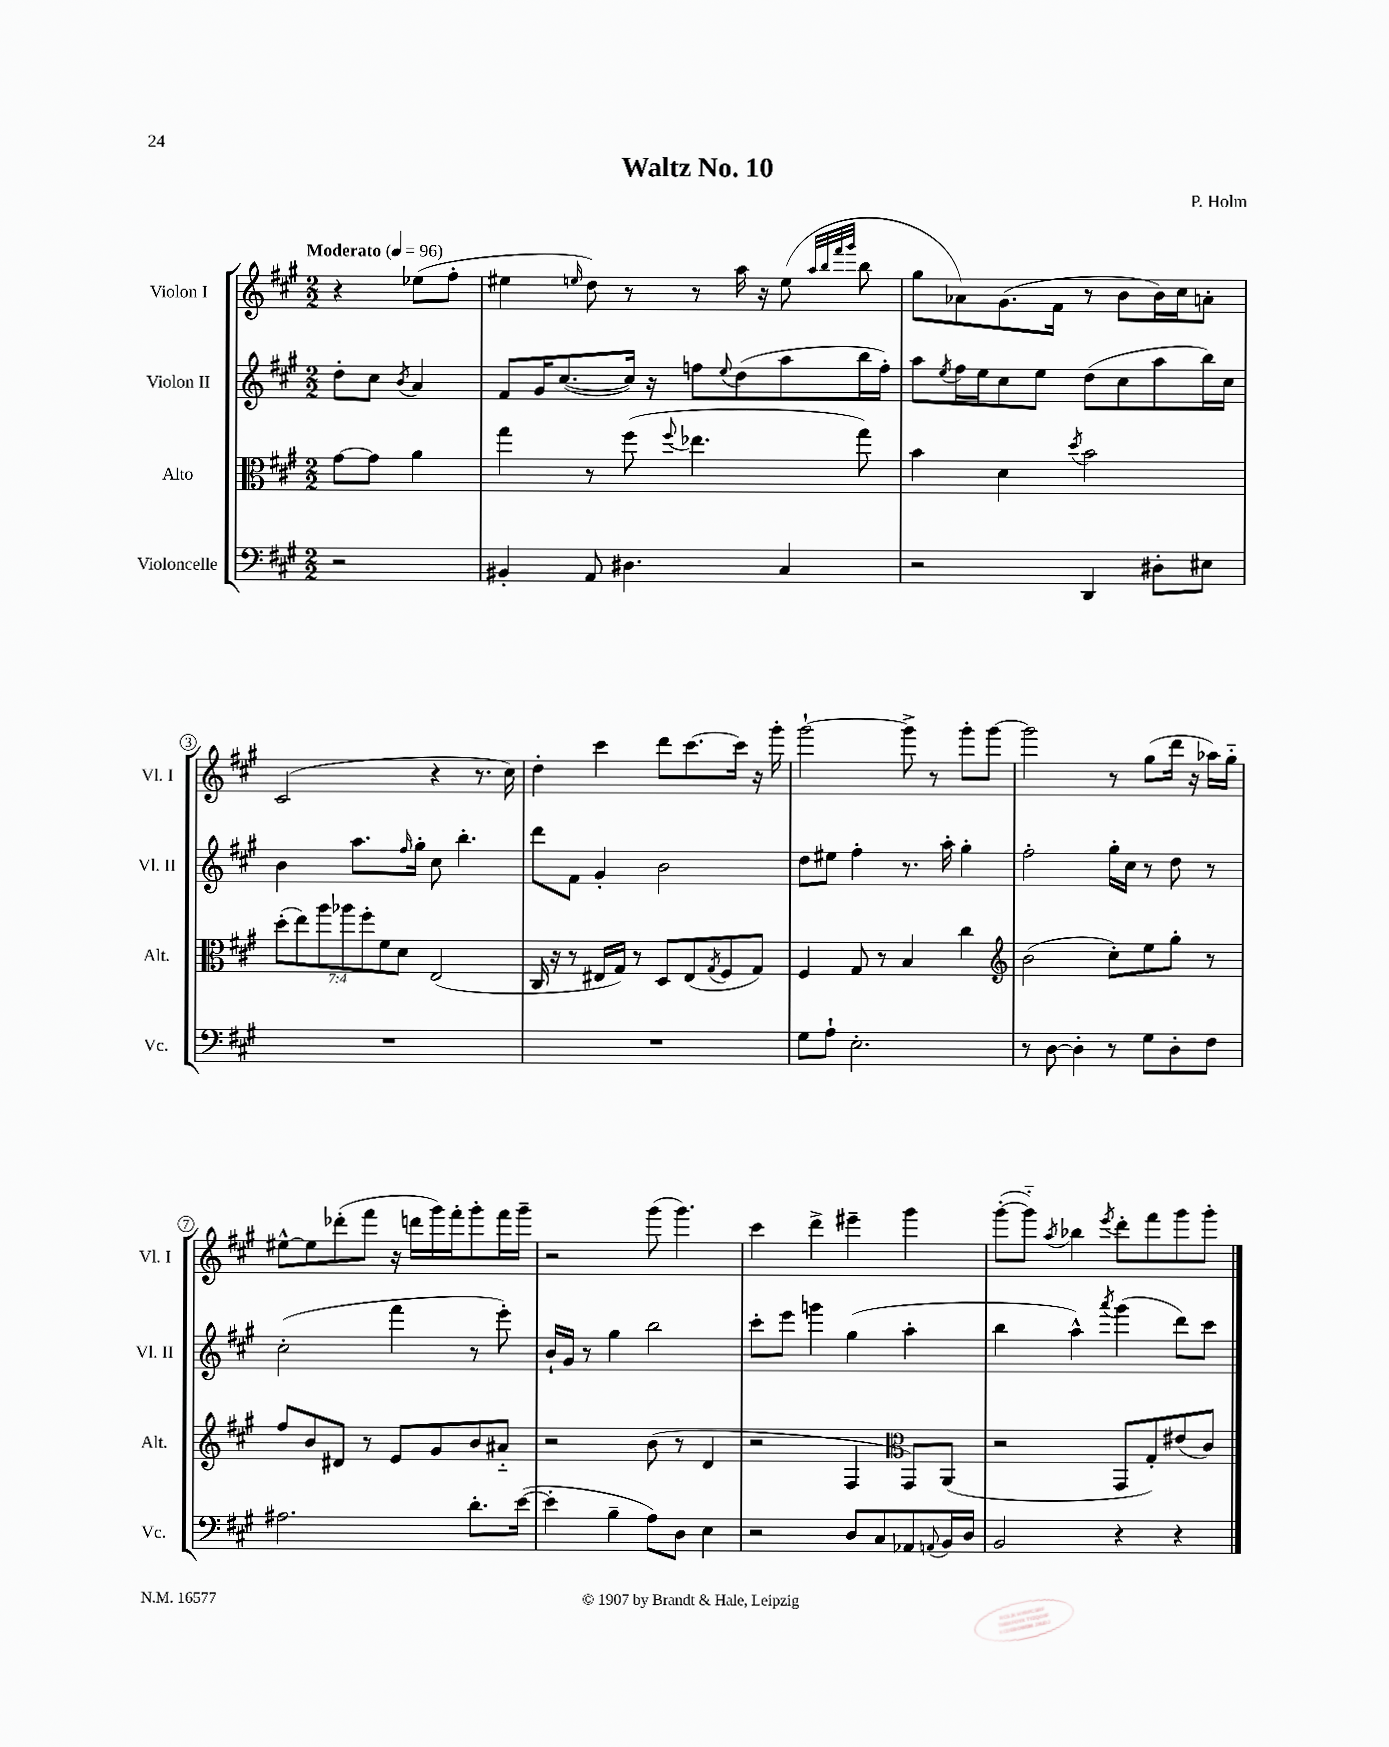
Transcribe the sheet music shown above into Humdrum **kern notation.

**kern	**kern	**kern	**kern
*part4	*part3	*part2	*part1
*staff4	*staff3	*staff2	*staff1
*I"Violoncelle	*I"Alto	*I"Violon II	*I"Violon I
*I'Vc.	*I'Alt.	*I'Vl. II	*I'Vl. I
*clefF4	*clefC3	*clefG2	*clefG2
*k[f#c#g#]	*k[f#c#g#]	*k[f#c#g#]	*k[f#c#g#]
*M2/2	*M2/2	*M2/2	*M2/2
*MM96	*MM96	*MM96	*MM96
=	=	=	=
!	!	!	!LO:TX:a:B:t=Moderato
2r	[8g#\L	8dd'\L	4r
.	8g#\J]	8cc#\J	.
.	.	8qb/	.
.	4a\	4a/	(8ee-X\L
.	.	.	8ff#'\J
=1	=1	=1	=1
4BB#X'/	4gg#\	8f#/L	4ee#X\
.	.	16g#/K	.
.	.	([8.cc#/	.
.	.	.	16qqeen/
8AA/	8r	.	8dd\)
4.D#X\	(8ff#\	16cc#/Jk])	8r
.	.	16r	.
.	8qqff#/	.	.
.	4.ee-X\	8ffn\L	8r
.	.	8qqee/	.
.	.	(8dd\	16aa\
.	.	.	16r
4C#/	.	8aa\	(8ee\
.	.	.	32qqaa/LLL
.	.	.	32qqbb/
.	.	.	32qqfff#/
.	.	.	32qqggg#/JJJ
.	8gg#\)	16bb\L	8bb\
.	.	16ff'\JJ)	.
=2	=2	=2	=2
2r	4b\	8aa\L	8gg#\L
.	.	8qee/	.
.	.	16ff#\L	8a-X\)
.	.	16ee\J	.
.	4d\	8cc#\	(8.g#\
.	.	8ee\J	.
.	.	.	16f#\Jk
.	8qdd/	.	.
4DD/	2b\	(8dd\L	8r
.	.	8cc#\	8b\L
8D#X'\L	.	8aa\	16b\L)
.	.	.	16cc#\J
8E#X\J	.	16bb\L)	8an'\J
.	.	16cc#\JJ	.
!!LO:LB:g=z
=3	=3	=3	=3
1r	(14dd'\L	4b\	(2c#/
.	14ee\)	.	.
.	14aa\	.	.
.	14aa-X\	.	.
.	.	8.aa\L	.
.	14ff#'\	.	.
.	14f#\	.	.
.	14d\J	.	.
.	.	16qqff#/	.
.	.	16gg#'\Jk	.
.	(2E/	8cc#\	4r
.	.	4.bb'\	.
.	.	.	8.r
.	.	.	16cc#\)
=4	=4	=4	=4
1r	16C#/	8ddd\L	4dd'\
.	16r	.	.
.	8r	8f#\J	.
.	16E#X/LL	4g#'/	4ccc#\
.	16G#/JJ)	.	.
.	8r	.	.
.	8D/L	2b\	8ddd\L
.	(8E#/	.	[8.ccc#\
.	8qG#/	.	.
.	8F#/	.	.
.	.	.	16ccc#\Jk]
.	8G#/J)	.	16r
.	.	.	16ggg#'\
=5	=5	=5	=5
8G#\L	4F#/	8dd\L	[2ggg#`\
8A`\J	.	8ee#X\J	.
2.E'\	8G#/	4ff#'\	.
.	8r	.	.
.	4B/	8.r	8ggg#^\]
.	.	.	8r
.	.	16aa'\	.
.	4cc#\	4gg#'\	8ggg#'\L
.	.	.	[8ggg#\J
=6	=6	=6	=6
*	*clefG2	*	*
8r	(2b\	2ff#'\	2ggg#\]
[8D\	.	.	.
4D'\]	.	.	.
8r	8cc#'\L)	16gg#'\LL	8r
.	.	16cc#\JJ	.
8G#\L	8ee\	8r	(8gg#\L
8D'\	8gg#'\J	8dd\	16ddd\Jk
.	.	.	16r
8F#\J	8r	8r	16aa-X\LL)
.	.	.	16gg#\JJ
!!LO:LB:g=z
=7	=7	=7	=7
2.A#X\	8ff#/L	(2cc#'\	[8ee#X^^\L
.	8b/	.	8ee#\]
.	8d#X/J	.	(8ddd-X'\
.	8r	.	8fff#\J
.	8e/L	4fff#\	16r
.	.	.	16dddn\LL
.	8g#/	.	16ggg#\)
.	.	.	16fff#'\J
8.d'\L	8b/	8r	8ggg#'\
.	8a#X/J	8eee'\)	16fff#\L
([16e\Jk	.	.	16ggg#~\JJ
=8	=8	=8	=8
4e'\]	2r	16b`/LL	2r
.	.	16g#/JJ	.
.	.	8r	.
4B~\	.	4gg#\	.
8A\L)	(8b\	2bb\	(8ggg#\
8D\J	8r	.	4.ggg#\)
4E\	4d/	.	.
=9	=9	=9	=9
2r	2r	8ccc#'\L	4ccc#\
.	.	8eee\J	.
.	.	4gggn\	4ddd^\
8D/L	4F#/	(4gg#\	4eee#X~\
8C#/	.	.	.
*	*clefC3	*	*
8AA-X/	8GG#/L)	4aa'\	4ggg#\
8qqAAn/	.	.	.
16BB/L	(8AA/J	.	.
16D/JJ	.	.	.
=10	=10	=10	=10
2BB/	2r	4bb\	([8ggg#'\L
.	.	.	8ggg#\J])
.	.	.	8qaa/
.	.	4aa^^\)	4bb-X\
.	.	8qaaa/	8qeee/
4r	8GG#/L	(4ggg#\	8ddd'\L
.	8G#'/)	.	8fff#\
4r	(8e#X/	8ddd\L)	8ggg#\
.	8c#/J)	8ccc#\J	8ggg#'\J
==	==	==	==
*-	*-	*-	*-
